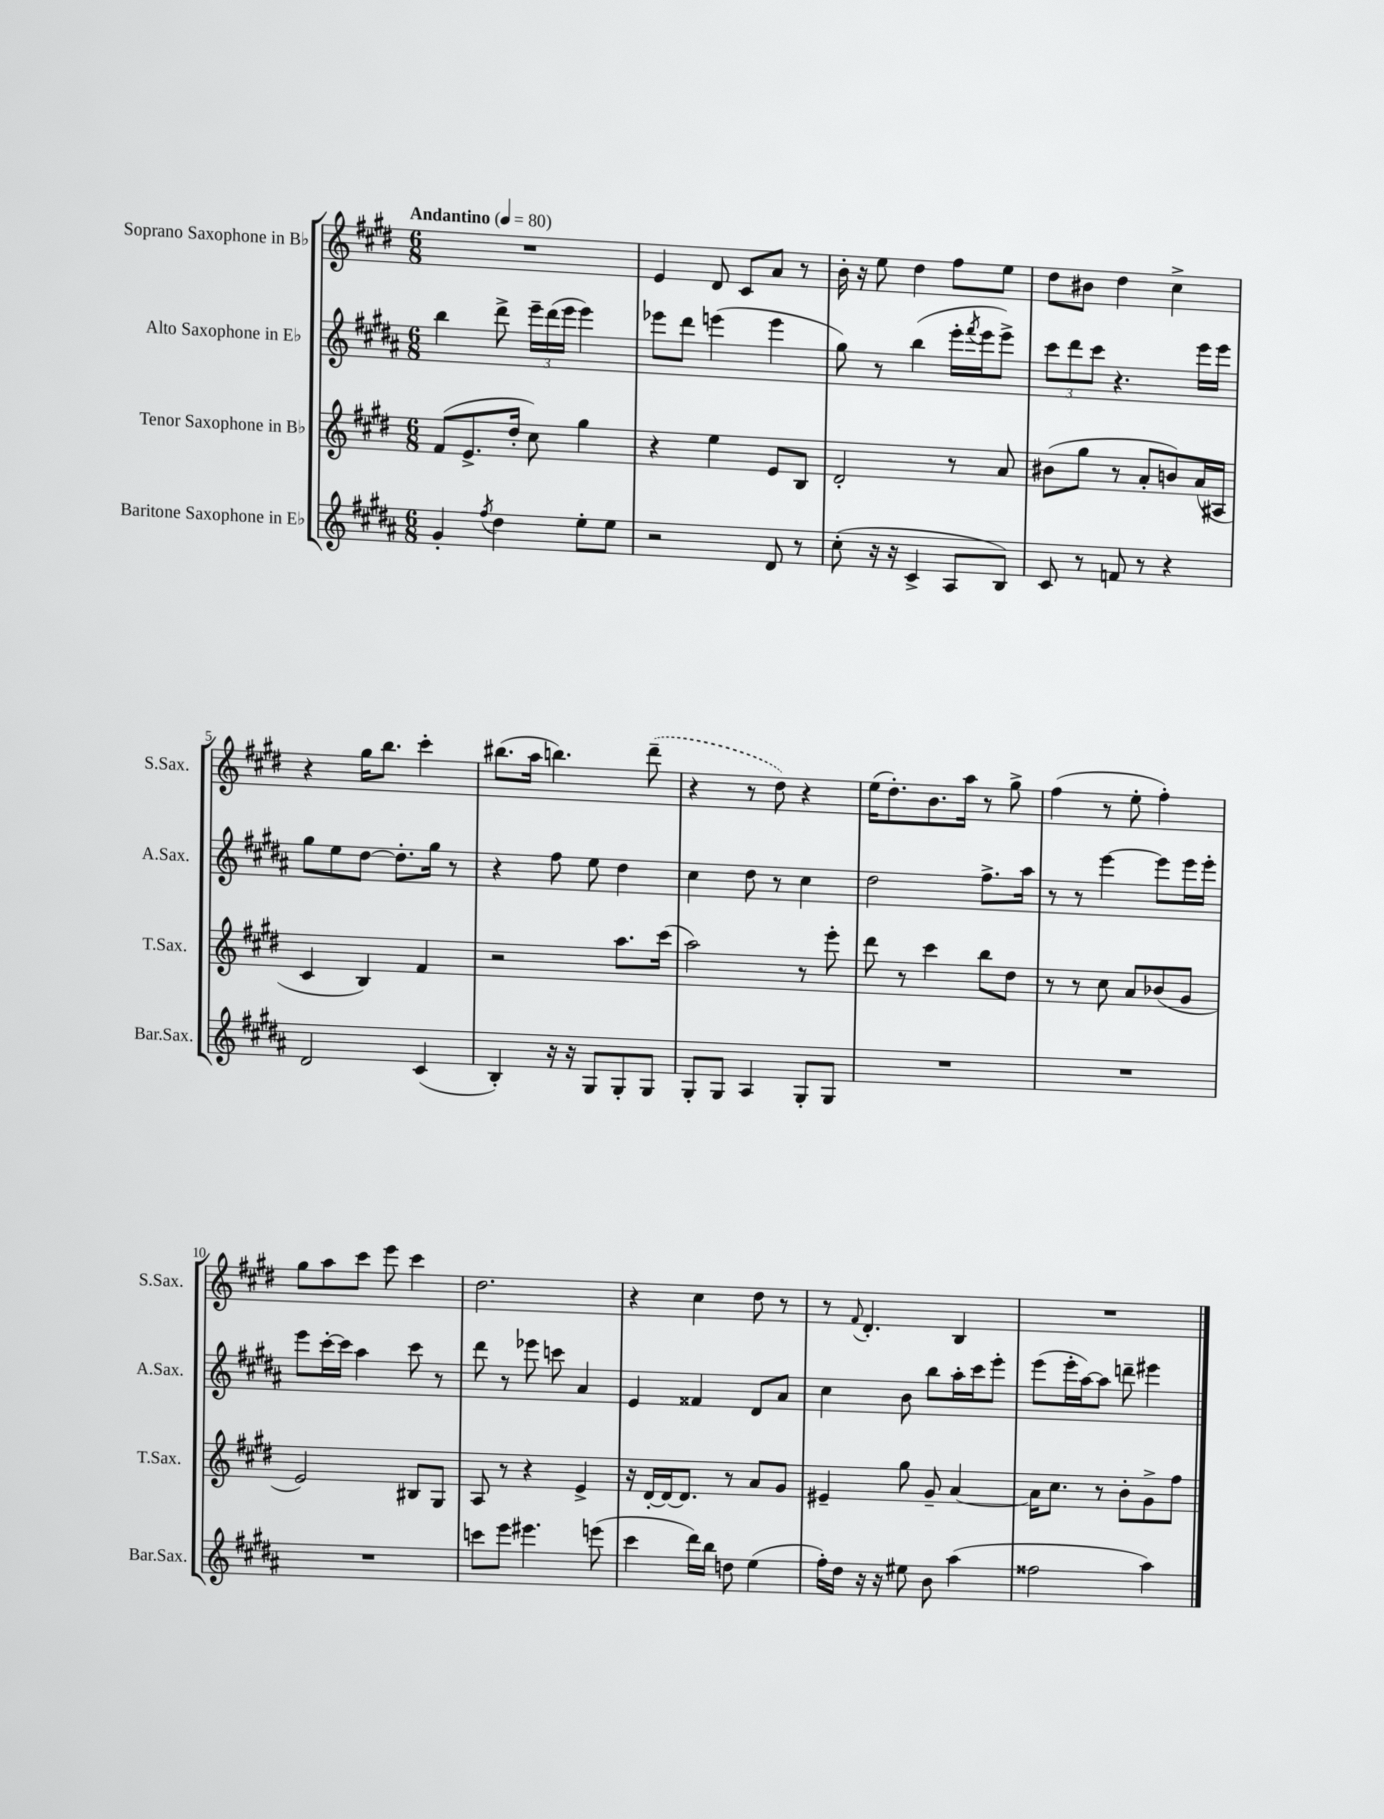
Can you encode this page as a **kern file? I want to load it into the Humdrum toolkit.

**kern	**kern	**kern	**kern
*staff4	*staff3	*staff2	*staff1
*clefG2	*clefG2	*clefG2	*clefG2
*k[f#c#g#d#a#]	*k[f#c#g#d#]	*k[f#c#g#d#a#]	*k[f#c#g#d#]
*M6/8	*M6/8	*M6/8	*M6/8
*MM80	*MM80	*MM80	*MM80
4g#'/	(8f#/L	4bb\	2.r
.	8.e^/	.	.
8qff#/	.	.	.
4dd#\	.	8ddd#^\	.
.	16dd#'/Jk	.	.
.	8cc#\)	24eee~\LL	.
.	.	(24ddd#\	.
.	.	24eee\JJ	.
8ee'\L	4gg#\	4eee\)	.
8ee\J	.	.	.
=	=	=	=
2r	4r	8eee-\L	4e/
.	.	8ddd#\J	.
.	4ee\	(4eee\	8d#/
.	.	.	8c#/L
8d#/	8e/L	4eee\	8a/J
8r	8B/J	.	8r
=	=	=	=
(8cc#'\	2d#'/	8gg#\)	16b'\
.	.	.	16r
16r	.	8r	8ee\
16r	.	.	.
4c#^/	.	(4bb\	4dd#\
8A#/L	8r	16eee'\LL	8ff#\L
.	.	8qfff#/	.
.	.	16eee\J	.
8B/J)	8a/	8eee^\J)	8ee\J
=	=	=	=
8c#/	(8b#\L	12ccc#\L	8dd#\L
.	.	12ddd#\	.
8r	8gg#\J	.	8b#\J
.	.	12ccc#\J	.
8f/	8r	4.r	4dd#\
8r	8a'/L	.	.
4r	8b/)	.	4cc#^\
.	(16a/L	16eee\LL	.
.	16A#/JJ	16eee\JJ	.
=	=	=	=
2d#/	4c#/	8gg#\L	4r
.	.	8ee\	.
.	4B/)	[8dd#\J	16gg#\LK
.	.	.	8.bb\J
.	.	8.dd#'\]L	.
(4c#/	4f#/	.	4ccc#'\
.	.	16gg#\Jk	.
.	.	8r	.
=	=	=	=
4B'/)	2r	4r	(8.bb#\L
.	.	.	16aa\Jk
16r	.	8ff#\	4.bb\)
16r	.	.	.
8G#/L	.	8ee\	.
8G#'/	8.aa\L	4dd#\	.
8G#/J	.	.	(8ddd#~\
.	(16ccc#\Jk	.	.
=	=	=	=
8G#'/L	2aa\)	4cc#\	4r
8G#/J	.	.	.
4A#/	.	8dd#\	8r
.	.	8r	8dd#\)
8G#'/L	8r	4cc#\	4r
8G#/J	8eee'\	.	.
=	=	=	=
2.r	8ddd#\	2dd#\	(16ee\LK
.	.	.	8.dd#'\)
.	8r	.	.
.	4ccc#\	.	8.b\
.	.	.	16aa\Jk
.	8bb\L	8.ff#^\L	8r
.	8dd#\J	.	8gg#^\
.	.	16aa#\Jk	.
=	=	=	=
2.r	8r	8r	(4ff#\
.	8r	8r	.
.	8cc#\	[4eee\	8r
.	8a/L	.	8ee'\
.	(8b-/	8eee\]L	4ff#'\)
.	8g#/J	16eee\L	.
.	.	16eee'\JJ	.
=	=	=	=
2.r	2e/)	8eee\L	8gg#\L
.	.	[16ccc#'\L	8aa\
.	.	16ccc#\]JJ	.
.	.	4aa#\	8ccc#\J
.	.	.	8eee\
.	8B#/L	8ccc#\	4ccc#\
.	8G#/J	8r	.
=	=	=	=
8ccc\L	8A/	8ddd#\	2.dd#\
8eee\J	8r	8r	.
4.eee#\	4r	8eee-\	.
.	.	8ccc\	.
.	4e^/	4a#/	.
(8eee\	.	.	.
=	=	=	=
4ccc#\	16r	4e/	4r
.	[16d#'/LL	.	.
.	16d#/_J	.	.
.	8.d#/]J	.	.
16ddd#\LL)	.	4f##/	4cc#\
16bb\JJ	.	.	.
8dd\	8r	.	.
(4ee\	8a/L	8d#/L	8dd#\
.	8g#/J	8a#/J	8r
=	=	=	=
16ff#'\LL)	4e#~/	4cc#\	8r
16dd#\JJ	.	.	.
.	.	.	8qqf#/
16r	.	.	4.d#'/
16r	.	.	.
8ee#\	8gg#\	8b\	.
8b\	8g#~/	8bb\L	.
(4aa#\	[4a/	16aa#'\L	4B/
.	.	16ccc#\J	.
.	.	8eee'\J	.
=	=	=	=
2ff##\	16a\]LK	(8eee\L	2.r
.	8.cc#\J	.	.
.	.	16eee'\L	.
.	.	[16aa#\J)	.
.	8r	8aa#\]J	.
.	8b'\L	8ddd~\	.
4aa#\)	8g#^\	4eee#\	.
.	8ff#\J	.	.
==	==	==	==
*-	*-	*-	*-
